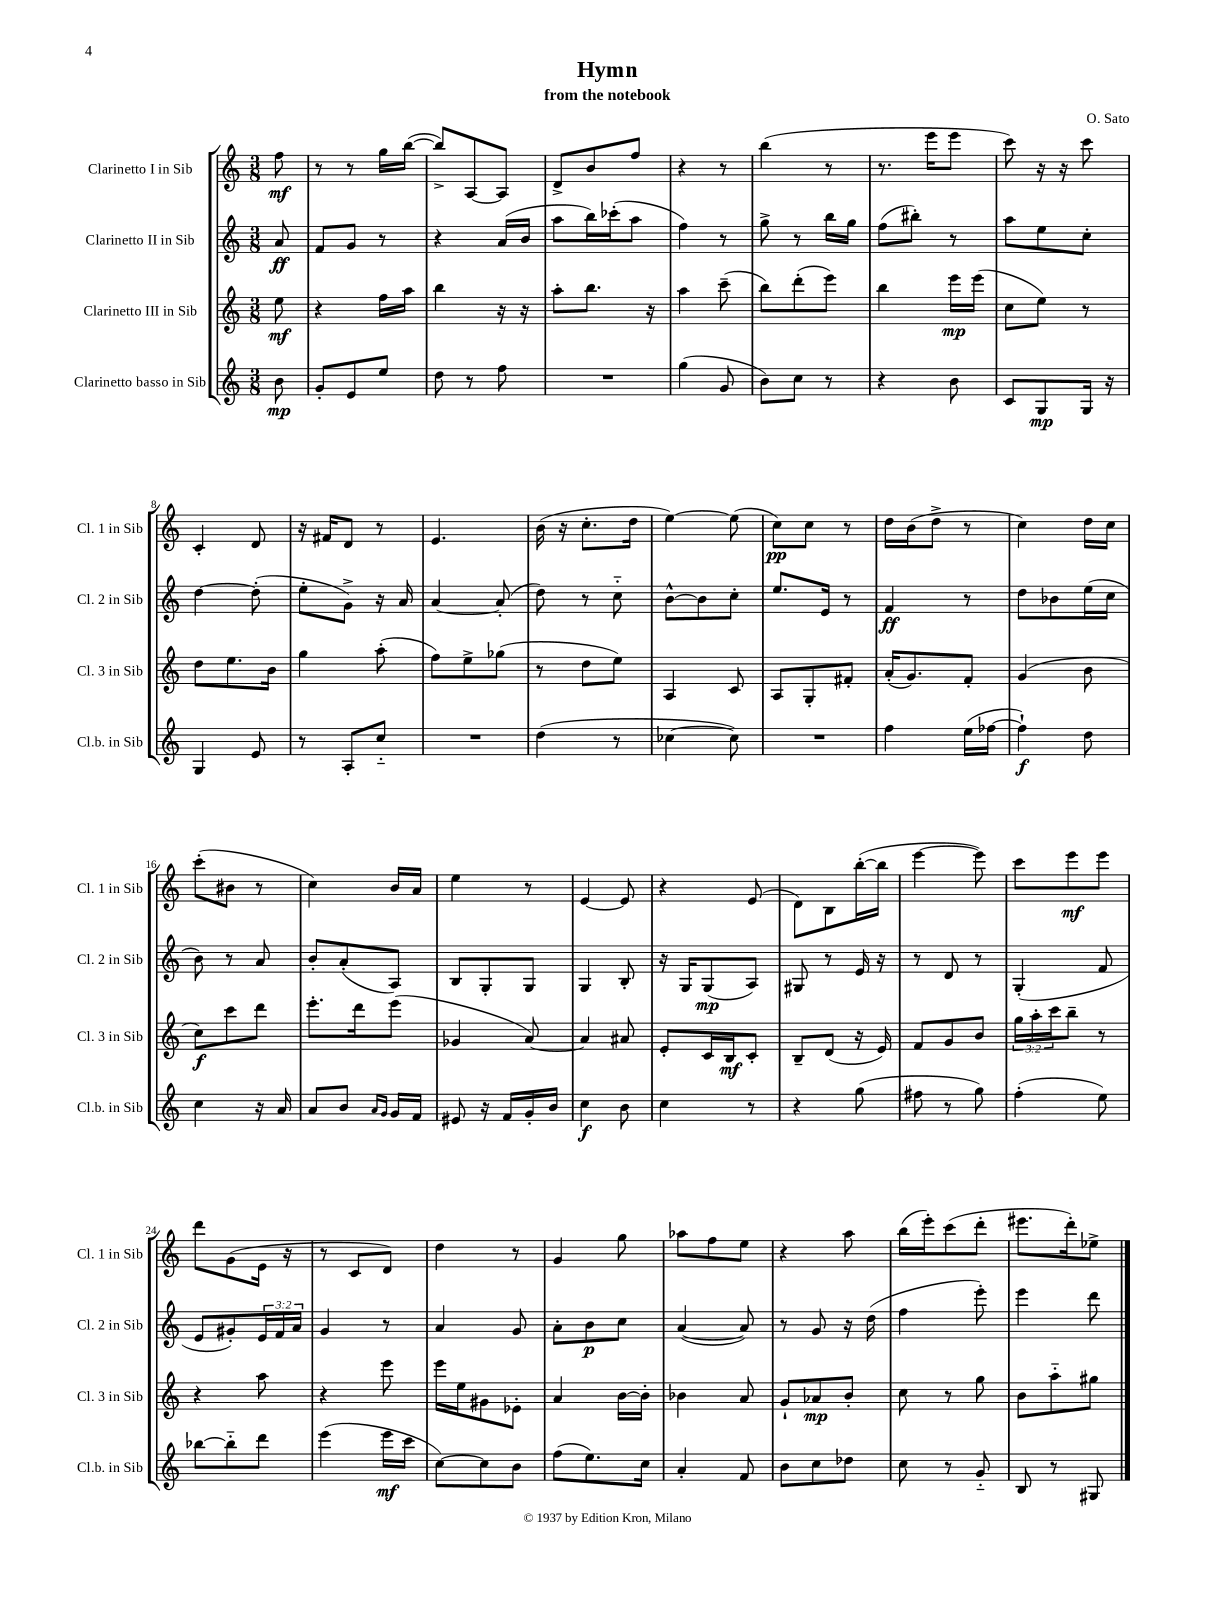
\header { title = "Hymn" composer = "O. Sato" subtitle = "from the notebook" }
<<
\new StaffGroup <<
\new Staff = "s0" \with { instrumentName = "Clarinetto I in Sib" shortInstrumentName = "Cl. 1 in Sib" } {
    \clef treble \key c \major \numericTimeSignature \time 3/8 \partial 8
    f''8\mf |
    r8 r8 g''16 b''16~( |
    b''8->) a8~ a8 |
    d'8-> b'8 f''8 |
    r4 r8 |
    b''4( r8 |
    r8. e'''16 e'''8 |
    c'''8) r16 r16 c'''8 |
    c'4-. d'8 |
    r16 fis'16 d'8 r8 |
    e'4. |
    b'16( r16 c''8.-. d''16 |
    e''4~) e''8( |
    c''8\pp) c''8 r8 |
    d''16 b'16( d''8-> r8 |
    c''4) d''16 c''16 |
    c'''8-.( bis'8 r8 |
    c''4) b'16 a'16 |
    e''4 r8 |
    e'4~ e'8 |
    r4 e'8( |
    d'8) b8 b''16~-.( b''16 |
    e'''4~ e'''8) |
    c'''8 e'''8\mf e'''8 |
    d'''8 g'8( e'16 r16 |
    r8 c'8 d'8) |
    d''4 r8 |
    g'4 g''8 |
    aes''8 f''8 e''8 |
    r4 a''8 |
    b''16( e'''16-.) c'''8( d'''8-. |
    eis'''8. d'''16-.) ees''8-> \bar "|." |
}
\new Staff = "s1" \with { instrumentName = "Clarinetto II in Sib" shortInstrumentName = "Cl. 2 in Sib" } {
    \clef treble \key c \major \numericTimeSignature \time 3/8 \override Staff.TupletNumber.text = #tuplet-number::calc-fraction-text \partial 8
    a'8\ff |
    f'8 g'8 r8 |
    r4 a'16( b'16 |
    a''8 b''16) ces'''16-.( a''8 |
    f''4) r8 |
    g''8-> r8 b''16 g''16 |
    f''8( bis''8-.) r8 |
    a''8 e''8 c''8-. |
    d''4~ d''8-.( |
    e''8-. g'8->) r16 a'16 |
    a'4~ a'8-.( |
    d''8) r8 c''8-_ |
    b'8~-^ b'8 c''8-. |
    e''8. e'16 r8 |
    f'4\ff r8 |
    d''8 bes'8 e''16( c''16 |
    b'8) r8 a'8 |
    b'8-. a'8-.( a8) |
    b8 g8-. g8 |
    g4 b8-. |
    r16 g16 g8\mp( a8) |
    gis8 r8 e'16 r16 |
    r8 d'8 r8 |
    g4-.( f'8 |
    e'8 gis'8-.) \tuplet 3/2 { e'16 f'16 a'16 } |
    g'4 r8 |
    a'4 g'8 |
    a'8-. b'8\p c''8 |
    a'4~( a'8) |
    r8 g'8 r16 d''16( |
    f''4 e'''8-.) |
    e'''4 d'''8 \bar "|." |
}
\new Staff = "s2" \with { instrumentName = "Clarinetto III in Sib" shortInstrumentName = "Cl. 3 in Sib" } {
    \clef treble \key c \major \numericTimeSignature \time 3/8 \override Staff.TupletNumber.text = #tuplet-number::calc-fraction-text \partial 8
    e''8\mf |
    r4 f''16 a''16 |
    b''4 r16 r16 |
    a''8-. b''8. r16 |
    a''4 c'''8--( |
    b''8) d'''8-.( e'''8) |
    b''4 e'''16\mp e'''16( |
    c''8 e''8) r8 |
    d''8 e''8. b'16 |
    g''4 a''8-.( |
    f''8) e''8-> ges''8( |
    r8 d''8 e''8) |
    a4 c'8 |
    a8 g8-. fis'8-. |
    a'16-.( g'8.) f'8-. |
    g'4( b'8 |
    c''8\f) c'''8 d'''8 |
    e'''8.-. d'''16 e'''8( |
    ges'4 a'8~) |
    a'4 ais'8 |
    e'8-. c'16 b16\mf c'8-. |
    b8-- d'8( r16 e'16) |
    f'8 g'8 b'8 |
    \tuplet 3/2 { g''16 a''16-. c'''16 } b''8-- r8 |
    r4 a''8 |
    r4 e'''8 |
    e'''16 e''16 gis'8 ees'8-. |
    a'4 b'16~ b'16-. |
    bes'4 a'8 |
    g'8-! aes'8\mp b'8-. |
    c''8 r8 g''8 |
    b'8 a''8-_ gis''8 \bar "|." |
}
\new Staff = "s3" \with { instrumentName = "Clarinetto basso in Sib" shortInstrumentName = "Cl.b. in Sib" } {
    \clef treble \key c \major \numericTimeSignature \time 3/8 \partial 8
    b'8\mp |
    g'8-. e'8 e''8 |
    d''8 r8 f''8 |
    R4. |
    g''4( g'8 |
    b'8) c''8 r8 |
    r4 b'8 |
    c'8 g8\mp g16 r16 |
    g4 e'8 |
    r8 a8-. c''8-_ |
    R4. |
    d''4( r8 |
    ces''4~ ces''8) |
    R4. |
    f''4 e''16( fes''16~ |
    fes''4-!\f) d''8 |
    c''4 r16 a'16 |
    a'8 b'8 \grace { a'16 g'16 } g'16 f'16 |
    eis'8 r16 f'16 g'16-. b'16 |
    c''4\f b'8 |
    c''4 r8 |
    r4 g''8( |
    fis''8 r8 g''8) |
    f''4-.( e''8) |
    bes''8~ bes''8-_ d'''8 |
    e'''4( e'''16\mf c'''16 |
    c''8~) c''8 b'8 |
    f''8( e''8.) c''16 |
    a'4-. f'8 |
    b'8 c''8 des''8 |
    c''8 r8 g'8-_ |
    b8 r8 gis8 \bar "|." |
}
>>
>>
